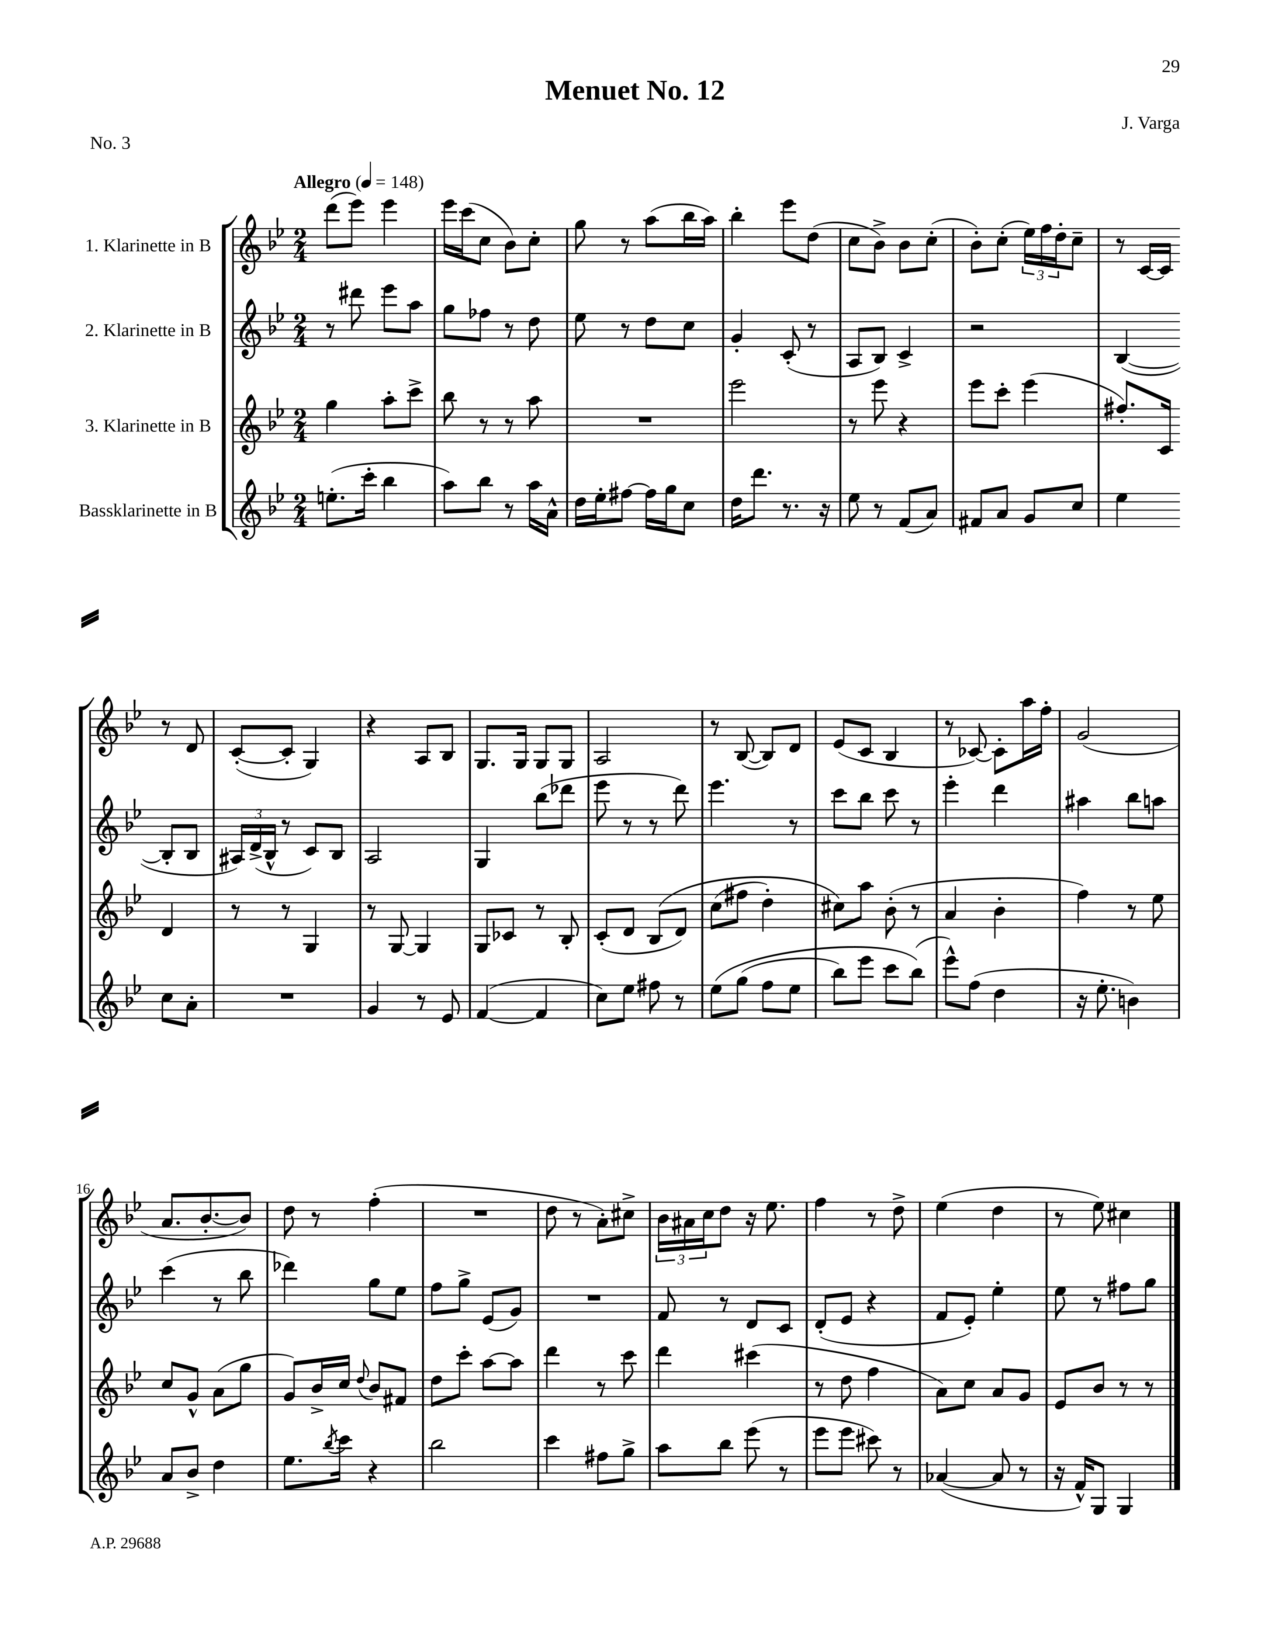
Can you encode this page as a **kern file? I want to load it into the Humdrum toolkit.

**kern	**kern	**kern	**kern
*part4	*part3	*part2	*part1
*staff4	*staff3	*staff2	*staff1
*I"Bassklarinette in B	*I"3. Klarinette in B	*I"2. Klarinette in B	*I"1. Klarinette in B
*clefG2	*clefG2	*clefG2	*clefG2
*k[b-e-]	*k[b-e-]	*k[b-e-]	*k[b-e-]
*M2/4	*M2/4	*M2/4	*M2/4
*MM148	*MM148	*MM148	*MM148
=1	=1	=1	=1
!	!	!	!LO:TX:a:B:t=Allegro
(8.een'\L	4gg\	8r	(8ddd\L
.	.	8ddd#X\	8eee-\J)
16ccc'\Jk	.	.	.
4bb-\	8aa'\L	8eee-\L	4eee-\
.	8ccc^\J	8aa\J	.
=2	=2	=2	=2
8aa\L)	8bb-\	8gg\L	16eee-\LL
.	.	.	(16ccc\J
8bb-\J	8r	8ff-X\J	8cc\J
8r	8r	8r	8b-\L)
16aa\LL	8aa\	8dd\	8cc'\J
16a^^\JJ	.	.	.
=3	=3	=3	=3
16dd\LL	2r	8ee-\	8gg\
16ee-'\J	.	.	.
[8ff#X\J	.	8r	8r
16ff#\LL]	.	8dd\L	(8aa\L
16gg\J	.	.	.
8cc\J	.	8cc\J	16bb-\L
.	.	.	16aa\JJ)
=4	=4	=4	=4
16dd\KL	2eee-\	4g'/	4bb-'\
8.ddd\J	.	.	.
8.r	.	(8c'/	8eee-\L
.	.	8r	(8dd\J
16r	.	.	.
=5	=5	=5	=5
8ee-\	8r	8A/L	8cc\L
8r	8eee-\	8B-/J)	8b-^\J)
(8f/L	4r	4c^/	8b-\L
8a/J)	.	.	(8cc'\J
=6	=6	=6	=6
8f#X/L	8eee-\L	2r	8b-'\L)
8a/J	8ccc'\J	.	(8cc'\J
8g/L	(4eee-\	.	24ee-\LL)
.	.	.	24ff\
.	.	.	24dd'\J
8cc/J	.	.	8cc~\J
=7	=7	=7	=7
4ee-\	8.ff#X'/L)	([4B-/	8r
.	.	.	[16c/LL
.	16c/Jk	.	16c/JJ]
8cc\L	4d/	8B-'/L]	8r
8a'\J	.	8B-/J	8d/
!!LO:LB:g=z
=8	=8	=8	=8
2r	8r	24A#X/LL)	([8c'/L
.	.	(24d^/	.
.	.	24B-^^/JJ	.
.	8r	8r	8c'/J]
.	4G/	8c/L)	4G/)
.	.	8B-/J	.
=9	=9	=9	=9
4g/	8r	2A/	4r
.	[8G/	.	.
8r	4G/]	.	8A/L
8e-/	.	.	8B-/J
=10	=10	=10	=10
([4f/	8G/L	4G/	8.G/L
.	8c-X/J	.	.
.	.	.	16G/Jk
4f/]	8r	(8bb-\L	8G/L
.	8B-'/	8ddd-X\J	8G/J
=11	=11	=11	=11
8cc\L)	(8c'/L	8eee-\	2A/
8ee-\J	8d/J	8r	.
8ff#X\	(8B-/L	8r	.
8r	8d/J)	8ddd\)	.
=12	=12	=12	=12
(8ee-\L	(8cc\L	4.eee-\	8r
(8gg\J	8ff#X\J	.	([8B-/
8ff\L	4dd'\)	.	8B-/L])
8ee-\J	.	8r	8d/J
=13	=13	=13	=13
8bb-\L)	8cc#X\L)	8ccc\L	(8e-/L
8eee-\J	8aa\J	8bb-\J	8c/J
8ccc\L	(8b-'\	8ccc\	4B-/
(8bb-\J)	8r	8r	.
=14	=14	=14	=14
8eee-^^\L)	4a/	4eee-'\	8r
(8ff\J	.	.	[8c-X/)
4dd\	4b-'\	4ddd\	8c-'\L]
.	.	.	16aa\L
.	.	.	16ff'\JJ
=15	=15	=15	=15
16r	4ff\)	4aa#X\	(2g/
8.ee-'\	.	.	.
4bn\)	8r	8bb-\L	.
.	8ee-\	8aan\J	.
!!LO:LB:g=z
=16	=16	=16	=16
8a/L	8cc/L	(4ccc\	8.a/L
8b-^/J	8g^^/J	.	.
.	.	.	[8.b-'/
4dd\	(8a\L	8r	.
.	8gg\J	8bb-\	8b-/J])
=17	=17	=17	=17
8.ee-\L	8g/L)	4ddd-X\)	8dd\
.	16b-^/L	.	8r
8qbb-/	.	.	.
16ccc\Jk	16cc/JJ	.	.
.	8qqdd/	.	.
4r	8b-/L	8gg\L	(4ff'\
.	8f#X/J	8ee-\J	.
=18	=18	=18	=18
2bb-\	8dd\L	8ff\L	2r
.	8ccc'\J	8gg^\J	.
.	[8aa\L	(8e-/L	.
.	8aa\J]	8g/J)	.
=19	=19	=19	=19
4ccc\	4ddd\	2r	8dd\
.	.	.	8r
8ff#X\L	8r	.	8a'\L)
8gg^\J	8ccc\	.	8cc#X^\J
=20	=20	=20	=20
8aa\L	4ddd\	8f/	24b-\LL
.	.	.	24a#X\
.	.	.	24cc\J
8bb-\J	.	8r	8dd\J
(8eee-\	(4ccc#X\	8d/L	16r
.	.	.	8.ee-\
8r	.	8c/J	.
=21	=21	=21	=21
8eee-\L	8r	(8d'/L	4ff\
8eee-\J	8dd\	8e-/J	.
8ccc#X\)	4ff\	4r	8r
8r	.	.	8dd^\
=22	=22	=22	=22
([4a-X/	8a\L)	8f/L	(4ee-\
.	8cc\J	8e-'/J)	.
8a-/]	8a/L	4ee-'\	4dd\
8r	8g/J	.	.
=23	=23	=23	=23
16r	8e-/L	8ee-\	8r
16f^^/KL)	.	.	.
8G/J	8b-/J	8r	8ee-\)
4G/	8r	8ff#X\L	4cc#X\
.	8r	8gg\J	.
==	==	==	==
*-	*-	*-	*-
